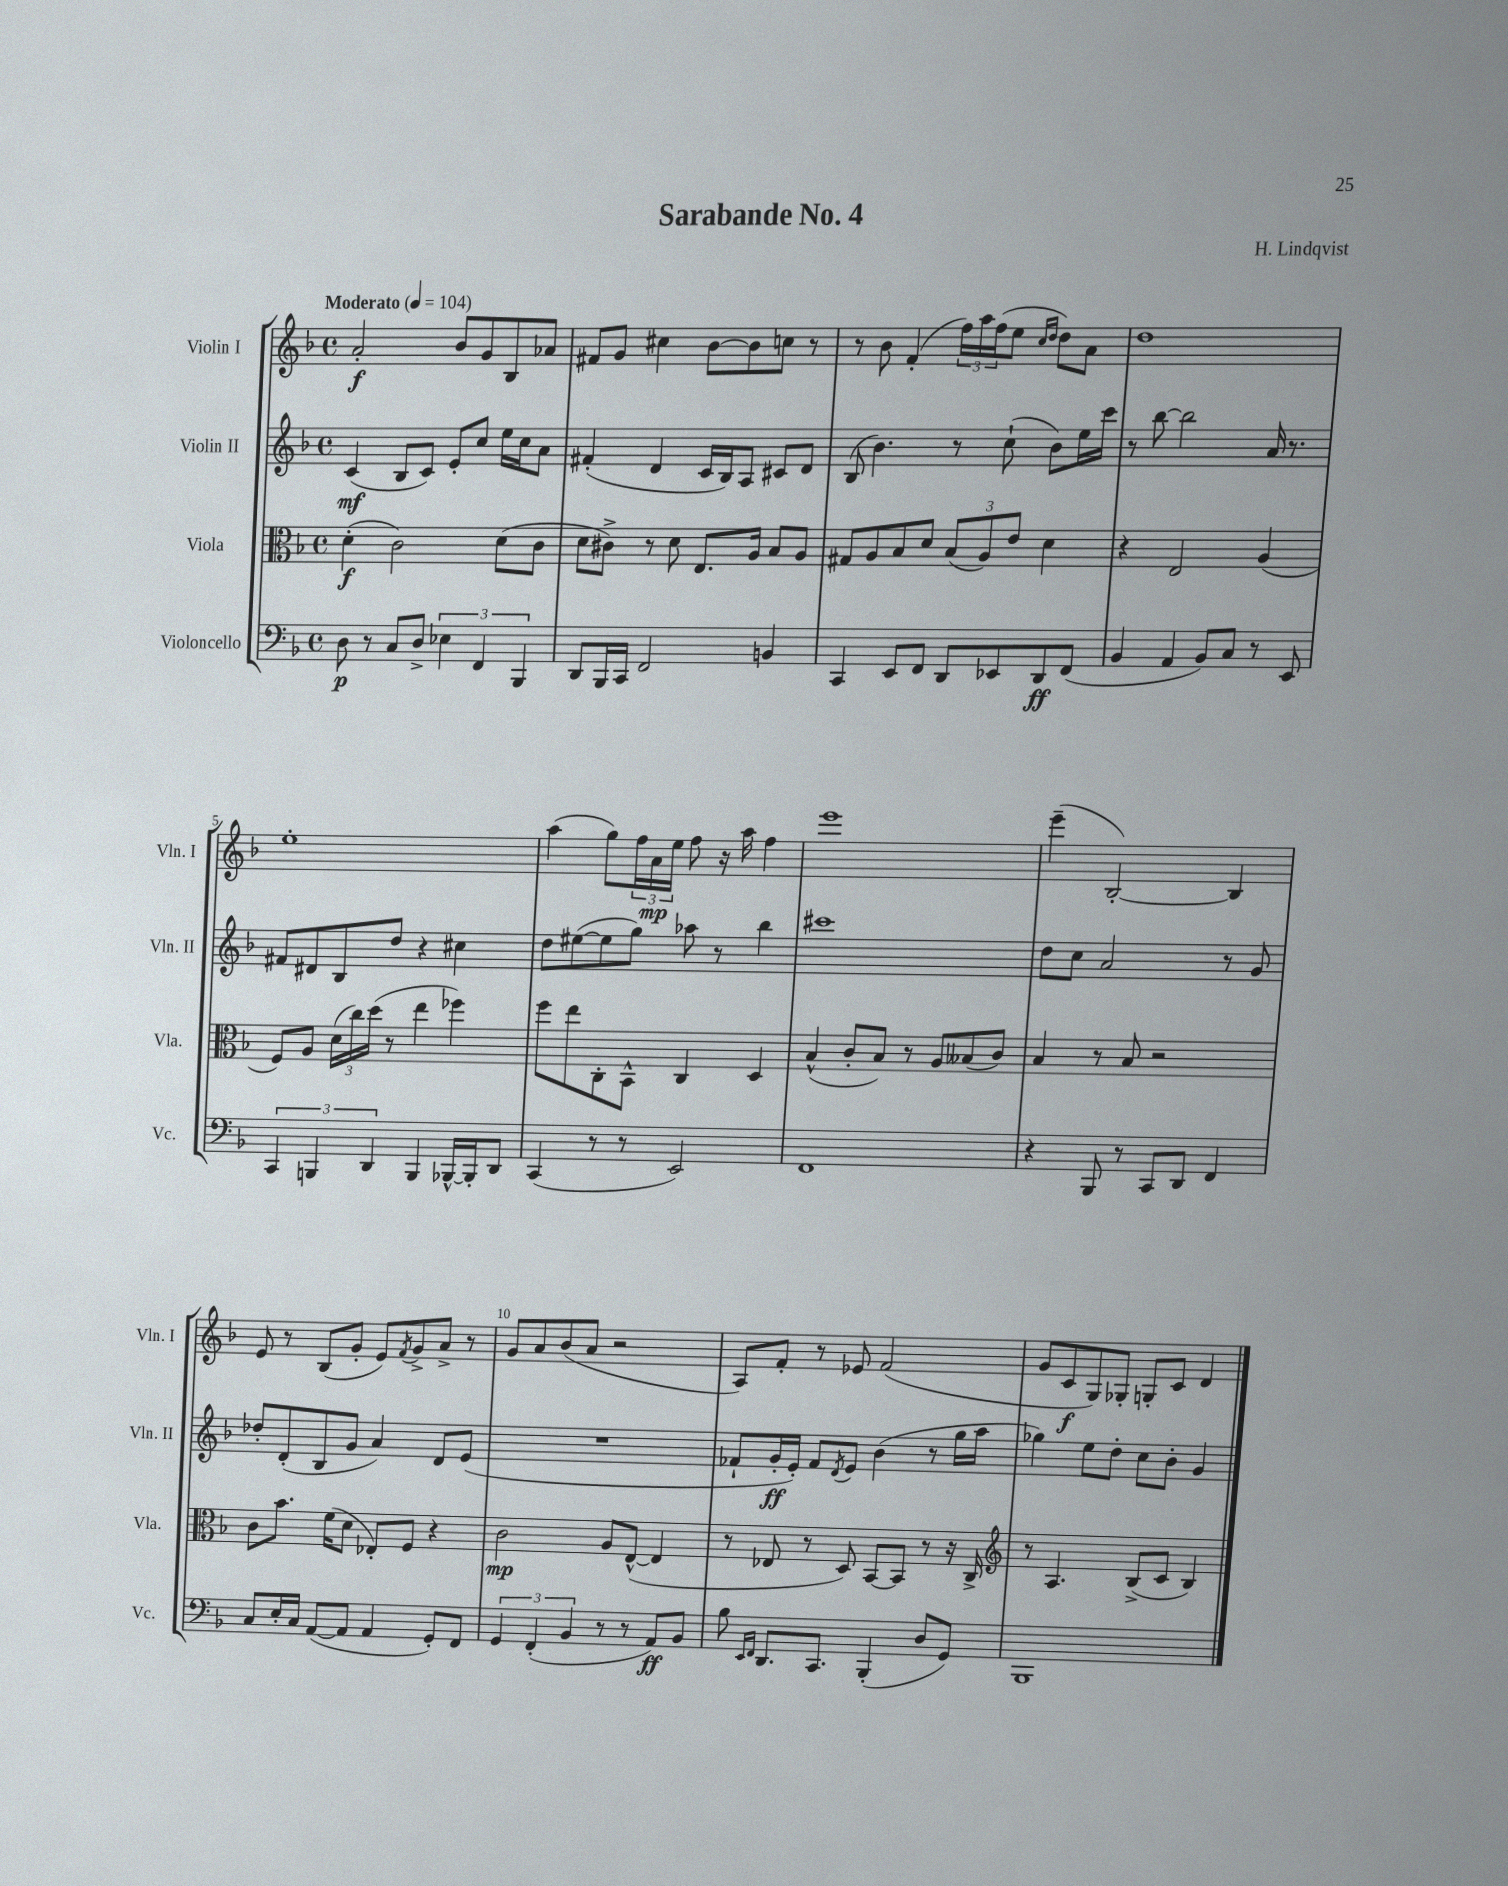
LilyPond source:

\header { title = "Sarabande No. 4" composer = "H. Lindqvist" }
<<
\new StaffGroup <<
\new Staff = "s0" \with { instrumentName = "Violin I" shortInstrumentName = "Vln. I" } {
    \clef treble \key f \major \defaultTimeSignature \time 4/4 \tempo "Moderato" 4 = 104
    a'2-.\f bes'8 g'8 bes8 aes'8 |
    fis'8 g'8 cis''4 bes'8~ bes'8 c''8 r8 |
    r8 bes'8 f'4-.( \tuplet 3/2 { f''16) a''16 f''16( } e''8 \grace { c''16 d''16 } d''8) a'8 |
    d''1 |
    e''1-. |
    a''4( g''8) \tuplet 3/2 { f''16 a'16\mp e''16 } f''8 r16 a''16 f''4 |
    e'''1 |
    e'''4--( bes2~-.) bes4 |
    e'8 r8 bes8( g'8-. e'8) \acciaccatura { f'8 } g'8-> a'8-> r8 |
    g'8 a'8 bes'8( a'8 r2 |
    a8) f'8-. r8 ees'8 f'2( |
    g'8 c'8\f g8) ges8-. g8-. c'8 d'4 \bar "|." |
}
\new Staff = "s1" \with { instrumentName = "Violin II" shortInstrumentName = "Vln. II" } {
    \clef treble \key f \major \defaultTimeSignature \time 4/4
    c'4\mf( bes8 c'8) e'8-. c''8 e''16 c''16 a'8 |
    fis'4-.( d'4 c'16 bes16) a8 cis'8 d'8 |
    bes8( bes'4.) r8 c''8-!( bes'8) e''16 c'''16 |
    r8 bes''8~ bes''2 a'16 r8. |
    fis'8 dis'8 bes8 d''8 r4 cis''4 |
    d''8 eis''8~( eis''8 g''8) aes''8 r8 bes''4 |
    cis'''1 |
    d''8 c''8 a'2 r8 g'8 |
    des''8-. d'8-.( bes8 g'8 a'4) d'8 e'8( |
    R1 |
    fes'8-! g'16-.\ff e'16-.) fes'8 \acciaccatura { d'8 } e'8 bes'4( r8 g''16 a''16 |
    ges''4) e''8 d''8-. c''8 bes'8-. g'4 \bar "|." |
}
\new Staff = "s2" \with { instrumentName = "Viola" shortInstrumentName = "Vla." } {
    \clef alto \key f \major \defaultTimeSignature \time 4/4
    d'4-.\f( c'2) d'8( c'8 |
    d'8 cis'8->) r8 d'8 e8. a16 bes8 a8 |
    gis8 a8 bes8 d'8 \tuplet 3/2 { bes8( a8) e'8 } d'4 |
    r4 e2 a4( |
    f8) a8 \tuplet 3/2 { d'16( c''16) d''16( } r8 e''4 fes''4) |
    f''8 e''8 c8-. bes,8-^ c4 d4 |
    bes4-^( c'8-. bes8) r8 a8 beses8( c'8) |
    bes4 r8 bes8 r2 |
    c'8 bes'8. f'16( d'8 ees8-.) f8 r4 |
    c'2\mp a8 e8~-^( e4 |
    r8 ees8 r8 d8) bes,8~ bes,8 r8 r16 c16-> |
    \clef treble r8 a4. bes8->( c'8 bes4) \bar "|." |
}
\new Staff = "s3" \with { instrumentName = "Violoncello" shortInstrumentName = "Vc." } {
    \clef bass \key f \major \defaultTimeSignature \time 4/4
    d8\p r8 c8 d8-> \tuplet 3/2 { ees4 f,4 bes,,4 } |
    d,8 bes,,16 c,16 f,2 b,4 |
    c,4 e,8 f,8 d,8 ees,8 d,8\ff f,8( |
    bes,4 a,4 bes,8) c8 r8 e,8 |
    \tuplet 3/2 { c,4 b,,4 d,4 } b,,4 bes,,16~-^ bes,,16-. d,8 |
    c,4( r8 r8 e,2) |
    f,1 |
    r4 bes,,8 r8 c,8 d,8 f,4 |
    c8 e16-. c16 a,8~( a,8 a,4 g,8-.) f,8 |
    \tuplet 3/2 { g,4 f,4-.( bes,4 } r8 r8 a,8\ff) bes,8 |
    bes8 \grace { e,16 f,16 } d,8. c,8. bes,,4-.( d8 g,8) |
    bes,,1 \bar "|." |
}
>>
>>
\layout { \context { \Score \override BarNumber.break-visibility = ##(#f #t #t) barNumberVisibility = #(every-nth-bar-number-visible 5) } }
